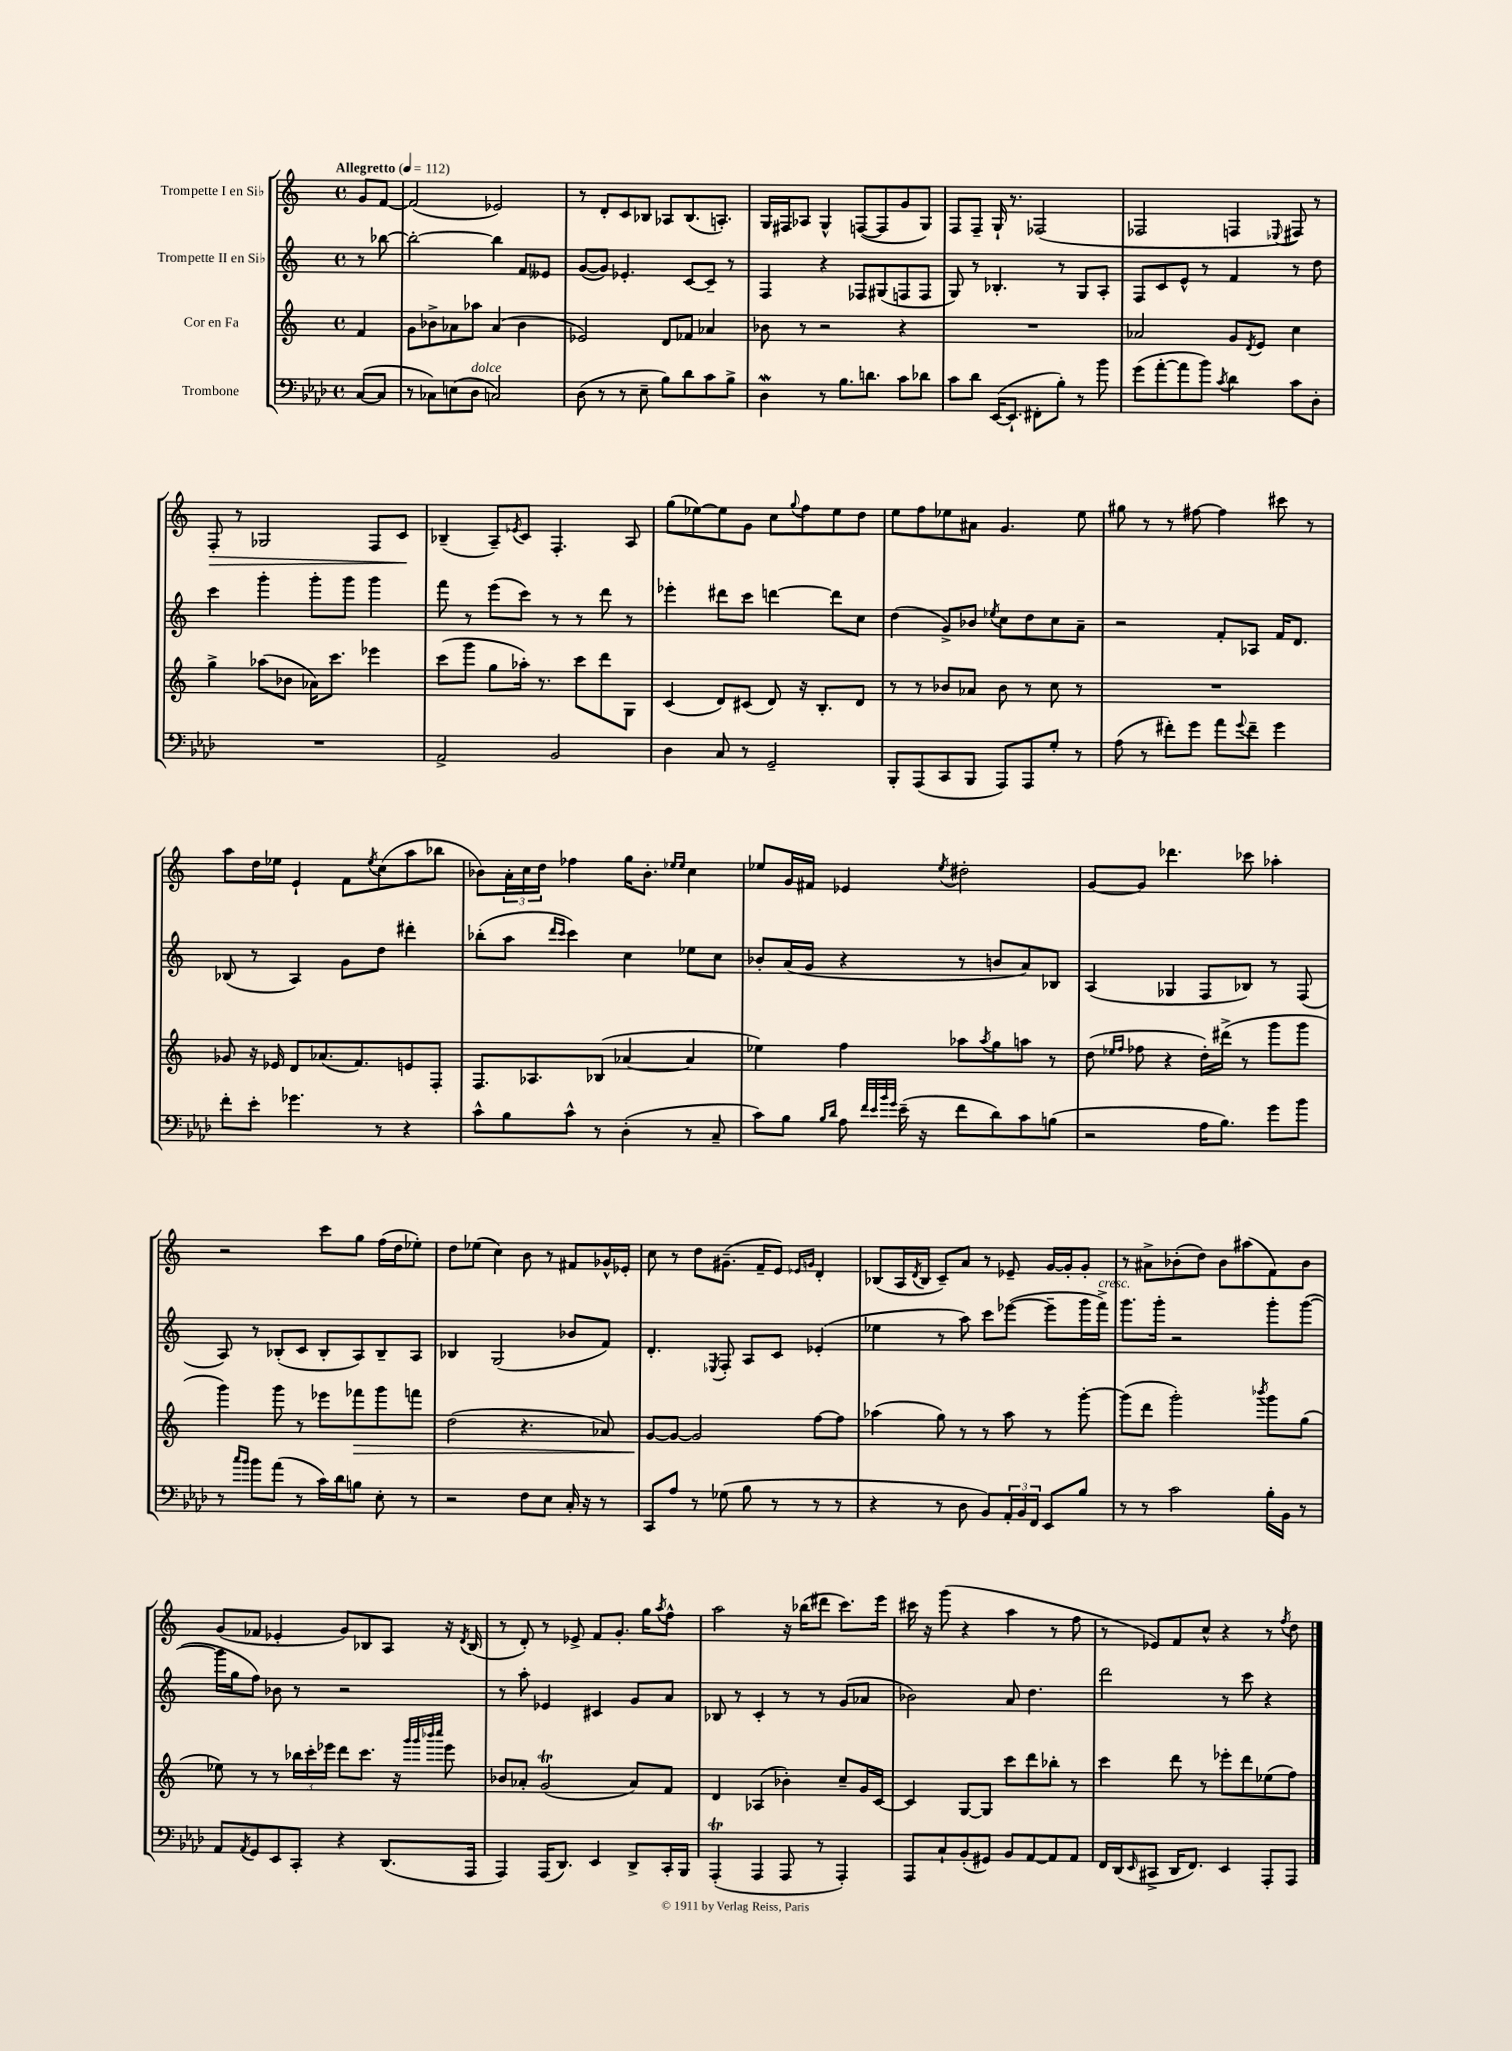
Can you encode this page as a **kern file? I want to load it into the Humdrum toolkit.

**kern	**kern	**kern	**kern
*staff4	*staff3	*staff2	*staff1
*clefF4	*clefG2	*clefG2	*clefG2
*k[b-e-a-d-]	*k[]	*k[]	*k[]
*M4/4	*M4/4	*M4/4	*M4/4
*met(c)	*met(c)	*met(c)	*met(c)
*MM112	*MM112	*MM112	*MM112
([8C	4f	8r	8g
8C]	.	[8bb-	[8f
=	=	=	=
8r	8g	2bb-'_	(2f]
8C-)	8b-^	.	.
(8E	8a-	.	.
8D-	8aa-	.	.
2C)	(4a-	4bb-]	2e-)
.	4b-	8f	.
.	.	8e--	.
=	=	=	=
(8D-	2e-)	([8g	8r
8r	.	8g])	8d'
8r	.	4.e-'	8c
8E-~	.	.	8B-
8B-)	8d	.	8A-
8d-	8f-	[8c	(8.B-
8c	4a-	8c~]	.
.	.	.	8.A')
8B-^	.	8r	.
=	=	=	=
4D-	8b-	4F	16G
.	.	.	16F#
.	8r	.	8A-
8r	2r	4r	4G^^
8.B-	.	.	.
.	.	8F-	([8F
8.d	.	.	.
.	.	(8G#	8F]
8c	4r	8F	8g
8d-	.	8F	8G)
=	=	=	=
8c	1r	8G)	8F
8d-	.	8r	8F~
([16EE-	.	4.B-'	16G`
8.EE-`]	.	.	8.r
8FF#'	.	.	(2F-
8B-')	.	8r	.
8r	.	8G	.
8b-	.	8A'	.
=	=	=	=
(8g	2a-	8F	2F-
[8a-'	.	8c	.
8a-]	.	8e^^	.
8b-)	.	8r	.
8qc	.	.	.
4d-	8g	4f	4F
.	8qd	.	.
.	8e	.	.
.	.	.	8qqE-
8c	4cc	8r	8F#)
8D-'	.	8dd	8r
=	=	=	=
1r	4gg^	4ccc	8F'
.	.	.	8r
.	(8aa-	4ggg'	2G-
.	8b-	.	.
.	16a-)	8ggg'	.
.	8.ccc	.	.
.	.	8ggg	.
.	4eee-	4ggg	8F
.	.	.	8c
=	=	=	=
2AA-^	(8ccc	8fff	(4B-~
.	8ggg	8r	.
.	8gg	(8eee	8A~)
.	.	.	8qe-
.	16aa-')	8ccc)	8c
.	8.r	.	.
2BB-	.	8r	4.F'
.	8ccc	8r	.
.	8ddd	8ddd	.
.	8G	8r	8A
=	=	=	=
4D-	(4c	4eee-'	(8gg
.	.	.	[8ee-)
8C	8d)	8ddd#	8ee-]
8r	(8c#	8ccc	8g
2GG~	8d)	[4ddd	8cc
.	.	.	8qqgg
.	16r	.	8ff
.	8.B'	.	.
.	.	8ddd]	8ee-
.	8d	8cc	8dd
=	=	=	=
8BBB-'	8r	(4dd	8ee
(8AAA-	8r	.	8ff
8CC	8b-	8g^)	8ee-
8BBB-	8a-	8b-	8a#
.	.	8qee-	.
8AAA-)	8b-	8cc	4.g
8AAA-	8r	8dd	.
8G'	8cc	8cc	.
8r	8r	8a~	8ee-
=	=	=	=
(8A-	1r	2r	8gg#
8r	.	.	8r
8f#')	.	.	8r
8g	.	.	[8ff#
8a-	.	8f'	4ff#]
8qqg	.	.	.
8f#~	.	8A-	.
4g	.	16f	8ccc#
.	.	8.d	.
.	.	.	8r
=	=	=	=
8f'	8g-	(8B-	8aa
8e-'	16r	8r	16dd
.	16e-	.	16ee-
4.g-	8d	4A)	4e`
.	(8.a-	.	.
.	.	8g	8f
.	8.f)	.	.
.	.	.	8qee-
8r	.	8dd	(8cc
4r	8e	4ddd#'	8aa
.	8F'	.	8bb-
=	=	=	=
8c^^	8.F	(8bb-'	8b-)
8B-	.	8aa	24a'
.	.	.	24cc
.	8.A-	.	.
.	.	.	24dd
.	.	16qqddd	.
.	.	16qqccc	.
8c^^	.	4ccc)	4ff-
8r	(8B-	.	.
(4D-'	[4a-	4cc	16gg
.	.	.	8.b-'
.	.	.	16qqee-
.	.	.	16qqee-
8r	4a-]	8ee-	4cc
8C~	.	8cc	.
=	=	=	=
8c)	4ee-)	8b-'	8ee-
8B-	.	(16a	16g
.	.	16g	16f#
16qqB-	.	.	.
16qqd-	.	.	.
8A-	4ff	4r	4e-
32qqf	.	.	.
32qqe-	.	.	.
32qqb-	.	.	.
32qqg	.	.	.
(16e-~	.	.	.
16r	.	.	.
.	.	.	8qee-
8f	8aa-	8r	2dd#'
.	8qaa-	.	.
8d-)	8gg	8b	.
8c	8aa	8a)	.
(8B	8r	8B-	.
=	=	=	=
2r	(8dd	(4A	[8g
.	16qqee-	.	.
.	16qqff	.	.
.	8ff-	.	8g]
.	4r	4G-	4.ddd-
16A-	16dd')	8F	.
8.B-)	(16ddd#^	.	.
.	8r	8B-)	8ccc-
8g	8ggg	8r	4aa-'
8b-	8ggg	(8F	.
=	=	=	=
8r	4ggg)	8A)	2r
16qqcc	.	.	.
16qqb-	.	.	.
8b-	.	8r	.
(8a-	8ggg	(8B-'	.
8r	8r	8c	.
16c)	8eee-	8B-'	8ccc
16d-	.	.	.
8B	8fff-	8A)	8gg
8E-'	8ggg	8B-~	(16ff
.	.	.	16dd
8r	8fff	8A	8ee-')
=	=	=	=
2r	(2dd	4B-	8dd
.	.	.	(8ee-
.	.	(2G	4cc)
8F	4.r	.	8b
8E-	.	.	8r
16C'	.	8b-	8f#
16r	.	.	.
8r	8a-)	8f)	16g-^^
.	.	.	16e-'
=	=	=	=
8CC	[8g	4.d'	8cc
8A-	8g_	.	8r
8r	2g]	.	8dd
.	.	8qE-	.
(8G-	.	8F'	(8.g#~
8B-	.	8A	.
.	.	.	16f~
8r	.	8c	8e)
.	.	.	16qqe-
.	.	.	16qqg
8r	[8ff	(4e-'	4d'
8r	8ff]	.	.
=	=	=	=
4r	(4aa-	4ee-	(8B-
.	.	.	16A
.	.	.	8qd
.	.	.	16B-
8r	8gg)	8r	8c~)
8D-	8r	8aa)	8a
8BB-)	8r	8ccc	8r
24AA-'	8aa-	([8eee-	8e-~
24BB-	.	.	.
24FF	.	.	.
8EE-	8r	8eee-~]	[16g
.	.	.	16g']
8B-	[8ggg'	16ggg	8g'
.	.	16fff^)	.
=	=	=	=
8r	(8ggg]	8.ggg	8r
8r	8ddd	.	8a#^
.	.	16ggg'	.
2c	2ggg')	2r	(8b-'
.	.	.	8dd)
.	.	.	8b-
.	.	.	(8aa#
.	8qbbb-	.	.
16B-'	8ggg	8ggg'	8f)
16BB-	.	.	.
8r	(8gg	([8ggg	8b-
=	=	=	=
8AA-	8ee-)	16ggg]	(8g
.	.	16gg	.
8qAA-	.	.	.
8GG	8r	8ff)	8f-
8EE-	8r	8b-	4e-'
8CC'	24bb-	8r	.
.	24ccc'	.	.
.	24eee-	.	.
4r	8ddd	2r	8g)
.	8.ccc	.	8B-
(8.DD-	.	.	8A
.	16r	.	.
.	32qqggg	.	.
.	32qqggg	.	.
.	32qqbbb-	.	.
.	32qqcccc	.	.
.	8eee-	.	16r
.	.	.	8qd
16AAA-	.	.	(16B-
=	=	=	=
4AAA-)	8b-	8r	8r
.	8a-'	8aa'	8d')
(16AAA-	(2g	4e-	8r
8.DD-)	.	.	.
.	.	.	8e-^
4EE-	.	4c#	8f
.	.	.	8.g'
8DD-^	8a-)	8g	.
.	.	.	16gg
.	.	.	8qaa
16CC'	8f	8a	8ff^^
16BBB-	.	.	.
=	=	=	=
(4AAA-'	4d	8B-	2aa
.	.	8r	.
4AAA-	(4A-	4c'	.
8AAA-	4b-')	8r	16r
.	.	.	(16bb-
8r	.	8r	8ddd#
4AAA-')	8cc~	(8g	8.ccc)
.	16g	8a-	.
.	[16c	.	16eee
=	=	=	=
8AAA-	4c]	2b-)	16ccc#
.	.	.	16r
8C`	.	.	(8ggg
(8BB-'	[8G	.	4r
8GG#)	8G]	.	.
8BB-	8ccc	8a	4aa
[8AA-	8ddd	4.dd	.
8AA-]	8bb-'	.	8r
8AA-	8r	.	8ff
=	=	=	=
16FF	4ccc	2ddd	8r
(16DD-	.	.	.
16qqEE-	.	.	.
8CC#^	.	.	8e-)
16DD-	8ddd	.	8f
8.FF)	.	.	.
.	8r	.	8cc^^
4EE-	8eee-'	8r	4r
.	8ddd	8ccc	.
8AAA-'	(8ee-	4r	8r
.	.	.	8qff
8AAA-	8ff)	.	8dd
==	==	==	==
*-	*-	*-	*-
